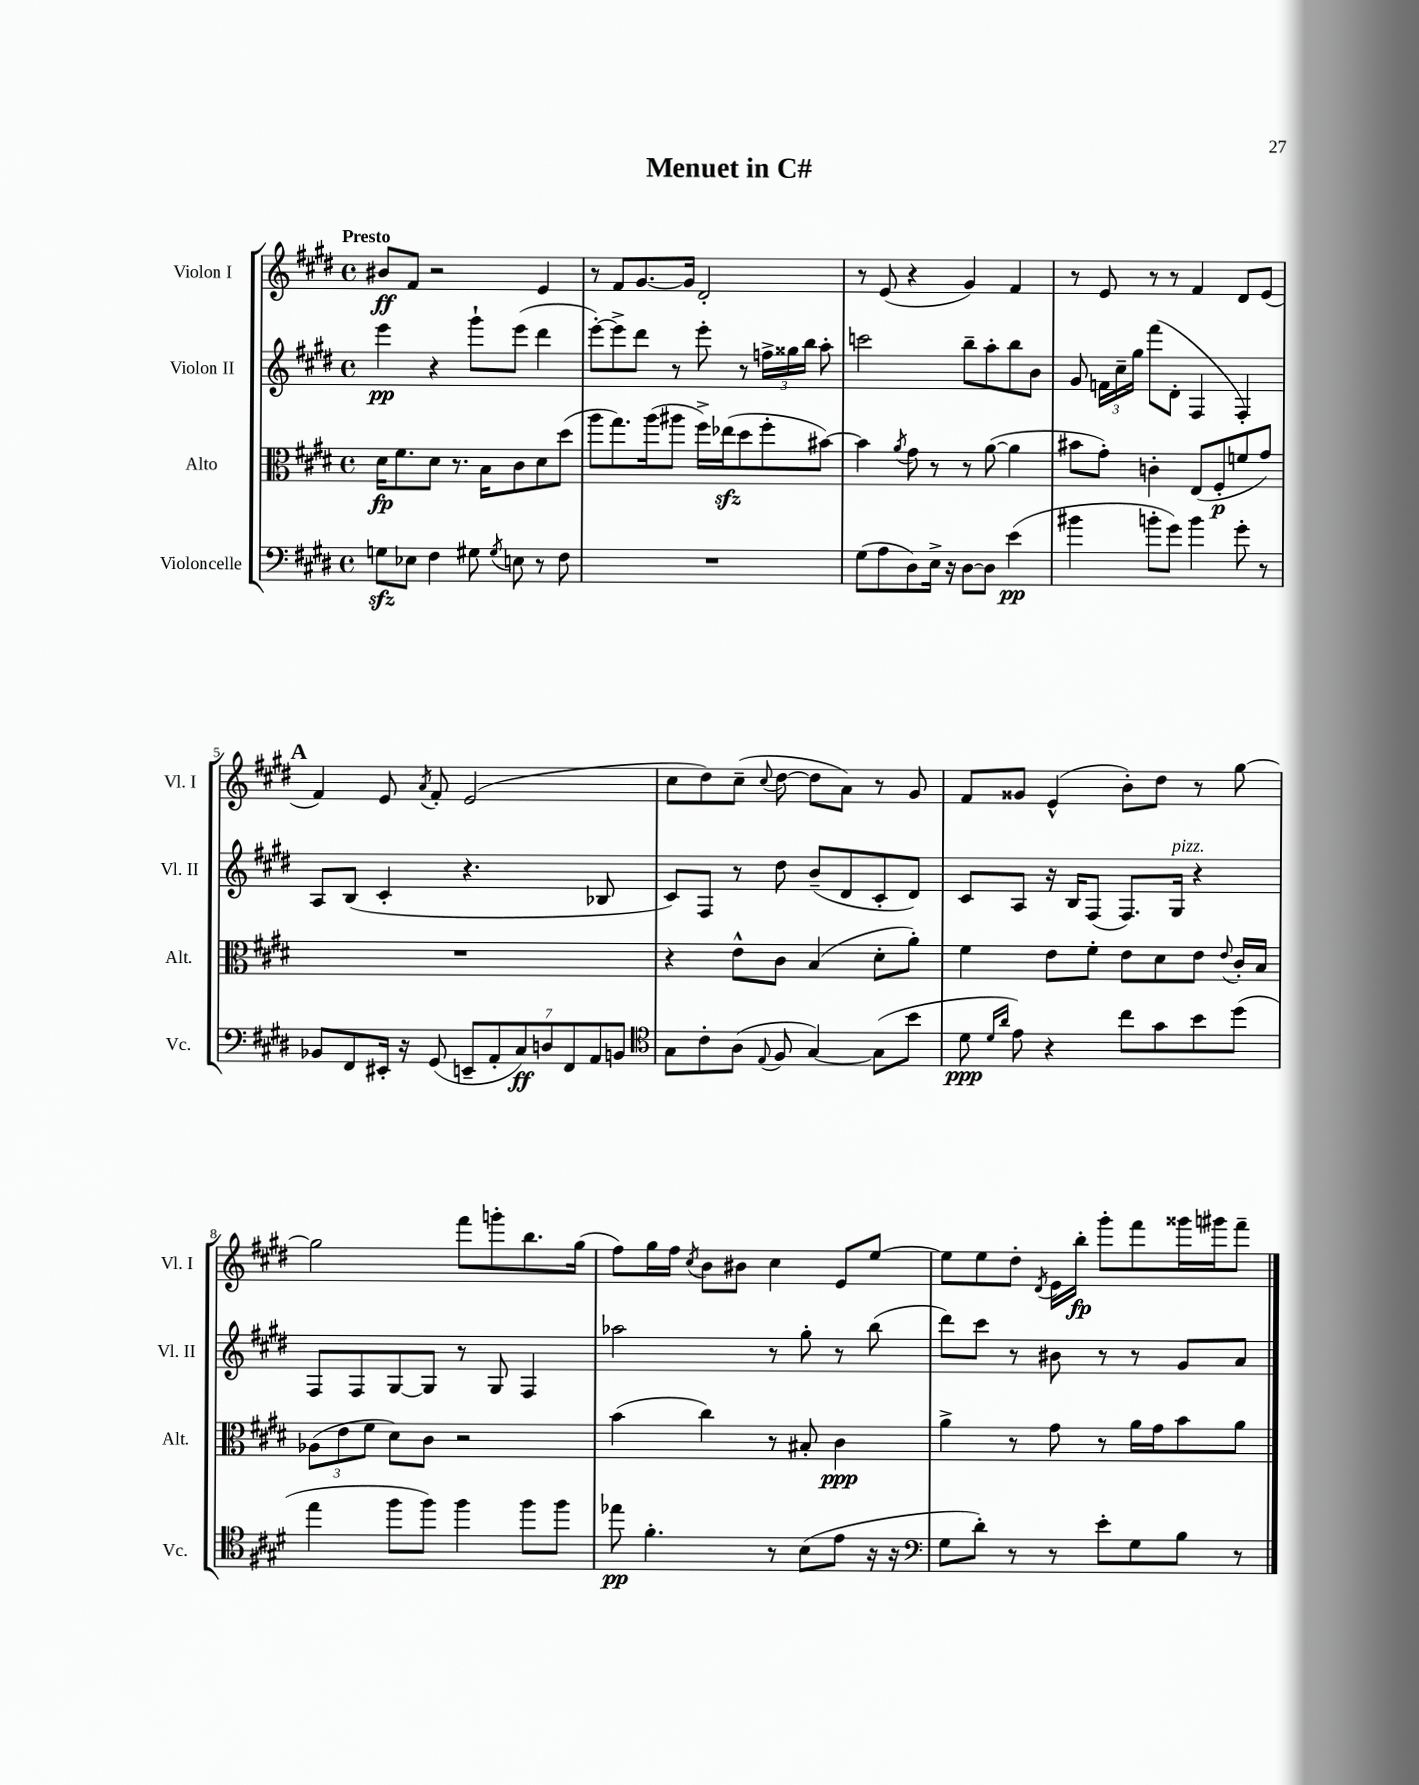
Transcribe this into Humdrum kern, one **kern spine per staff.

**kern	**kern	**kern	**kern
*staff4	*staff3	*staff2	*staff1
*clefF4	*clefC3	*clefG2	*clefG2
*k[f#c#g#d#]	*k[f#c#g#d#]	*k[f#c#g#d#]	*k[f#c#g#d#]
*M4/4	*M4/4	*M4/4	*M4/4
*met(c)	*met(c)	*met(c)	*met(c)
8G	16d#	4eee	8b#
.	8.f#	.	.
8E-	.	.	8f#
4F#	8d#	4r	2r
.	8.r	.	.
8G#	.	8ggg#`	.
.	16B	.	.
8qG#	.	.	.
8E	8c#	(8eee	.
8r	8d#	4ddd#	4e
8F#	(8dd#	.	.
=	=	=	=
1r	8aa	[8eee')	8r
.	8.gg#)	8eee^]	8f#
.	.	8ddd#	[8.g#
.	(16aa	.	.
.	8aa#	8r	.
.	.	.	16g#]
.	16ff#^)	8eee'	2d#'
.	(16ee-	.	.
.	8dd#	8r	.
.	8ff#'	24ff^	.
.	.	24gg##	.
.	.	24bb	.
.	[8b#)	8aa'	.
=	=	=	=
(8G#	4b#]	2ccc	8r
8A	.	.	(8e
.	8qa	.	.
8D#)	8g#	.	4r
16E^	8r	.	.
16r	.	.	.
[8D#	8r	8bb~	4g#)
8D#]	([8a	8aa'	.
(4e	4a]	8bb	4f#
.	.	8b	.
=	=	=	=
4b#	8b#	8g#	8r
.	8g#')	24f	8e
.	.	24cc#~	.
.	.	24gg#	.
8b'	4c'	(8fff#	8r
8g#)	.	8d#'	8r
4b	(8E	4F#	4f#
.	8F#'	.	.
8g#'	8f	4F#')	8d#
8r	8g#)	.	(8e
=	=	=	=
8BB-	1r	8A	4f#)
8FF#	.	(8B	.
16EE#'	.	4c#'	8e
16r	.	.	.
.	.	.	8qa
(8GG#	.	.	8f#'
14EE~	.	4.r	(2e
14AA'	.	.	.
14C#)	.	.	.
14D	.	.	.
14FF#	.	.	.
14AA	.	.	.
.	.	8B-	.
14BB	.	.	.
=	=	=	=
*clefC4	*	*	*
8G#	4r	8c#)	8cc#
8c#'	.	8F#	8dd#)
(8A	8e^^	8r	(8cc#~
8qqE	.	.	8qqcc#
8F#	8c#	8dd#	[8dd#
[4G#)	(4B	(8b~	8dd#]
.	.	8d#	8a)
(8G#]	8d#'	8c#'	8r
8b	8a')	8d#)	8g#
=	=	=	=
8d#	4f#	8c#	8f#
16qqd#	.	.	.
16qqa	.	.	.
8e)	.	8A	8g##
4r	8e	16r	(4e^^
.	.	16B	.
.	8f#'	(8F#	.
8cc#	8e	8.F#)	8b')
8g#	8d#	.	8dd#
.	.	16G#	.
8b	8e	4r	8r
.	8qqe	.	.
(8dd#	16c#'	.	[8gg#
.	16B	.	.
=	=	=	=
4ee	(12A-	8F#	2gg#]
.	12e	.	.
.	.	8F#	.
.	12f#	.	.
8ff#	8d#)	[8G#	.
8ff#)	8c#	8G#]	.
4ff#	2r	8r	8fff#
.	.	8G#	8ggg'
8ff#	.	4F#	8.bb
8ff#	.	.	.
.	.	.	(16gg#
=	=	=	=
8ee-	(4b	2aa-	8ff#)
4.f#'	.	.	16gg#
.	.	.	16ff#
.	.	.	8qcc#
.	4cc#)	.	8b
.	.	.	8b#
8r	8r	8r	4cc#
(8B	8B#'	8gg#'	.
8e	4c#	8r	8e
16r	.	(8bb	[8ee
16r	.	.	.
=	=	=	=
*clefF4	*	*	*
8G#	4a^	8ddd#)	8ee]
8d#')	.	8ccc#	8ee
8r	8r	8r	8dd#'
.	.	.	8qd#
8r	8g#	8b#	16e
.	.	.	16bb'
8e'	8r	8r	8ggg#'
8G#	16a	8r	8fff#
.	16g#	.	.
8B	8b	8g#	16ggg##
.	.	.	16ggg#
8r	8a	8a	8fff#~
==	==	==	==
*-	*-	*-	*-
